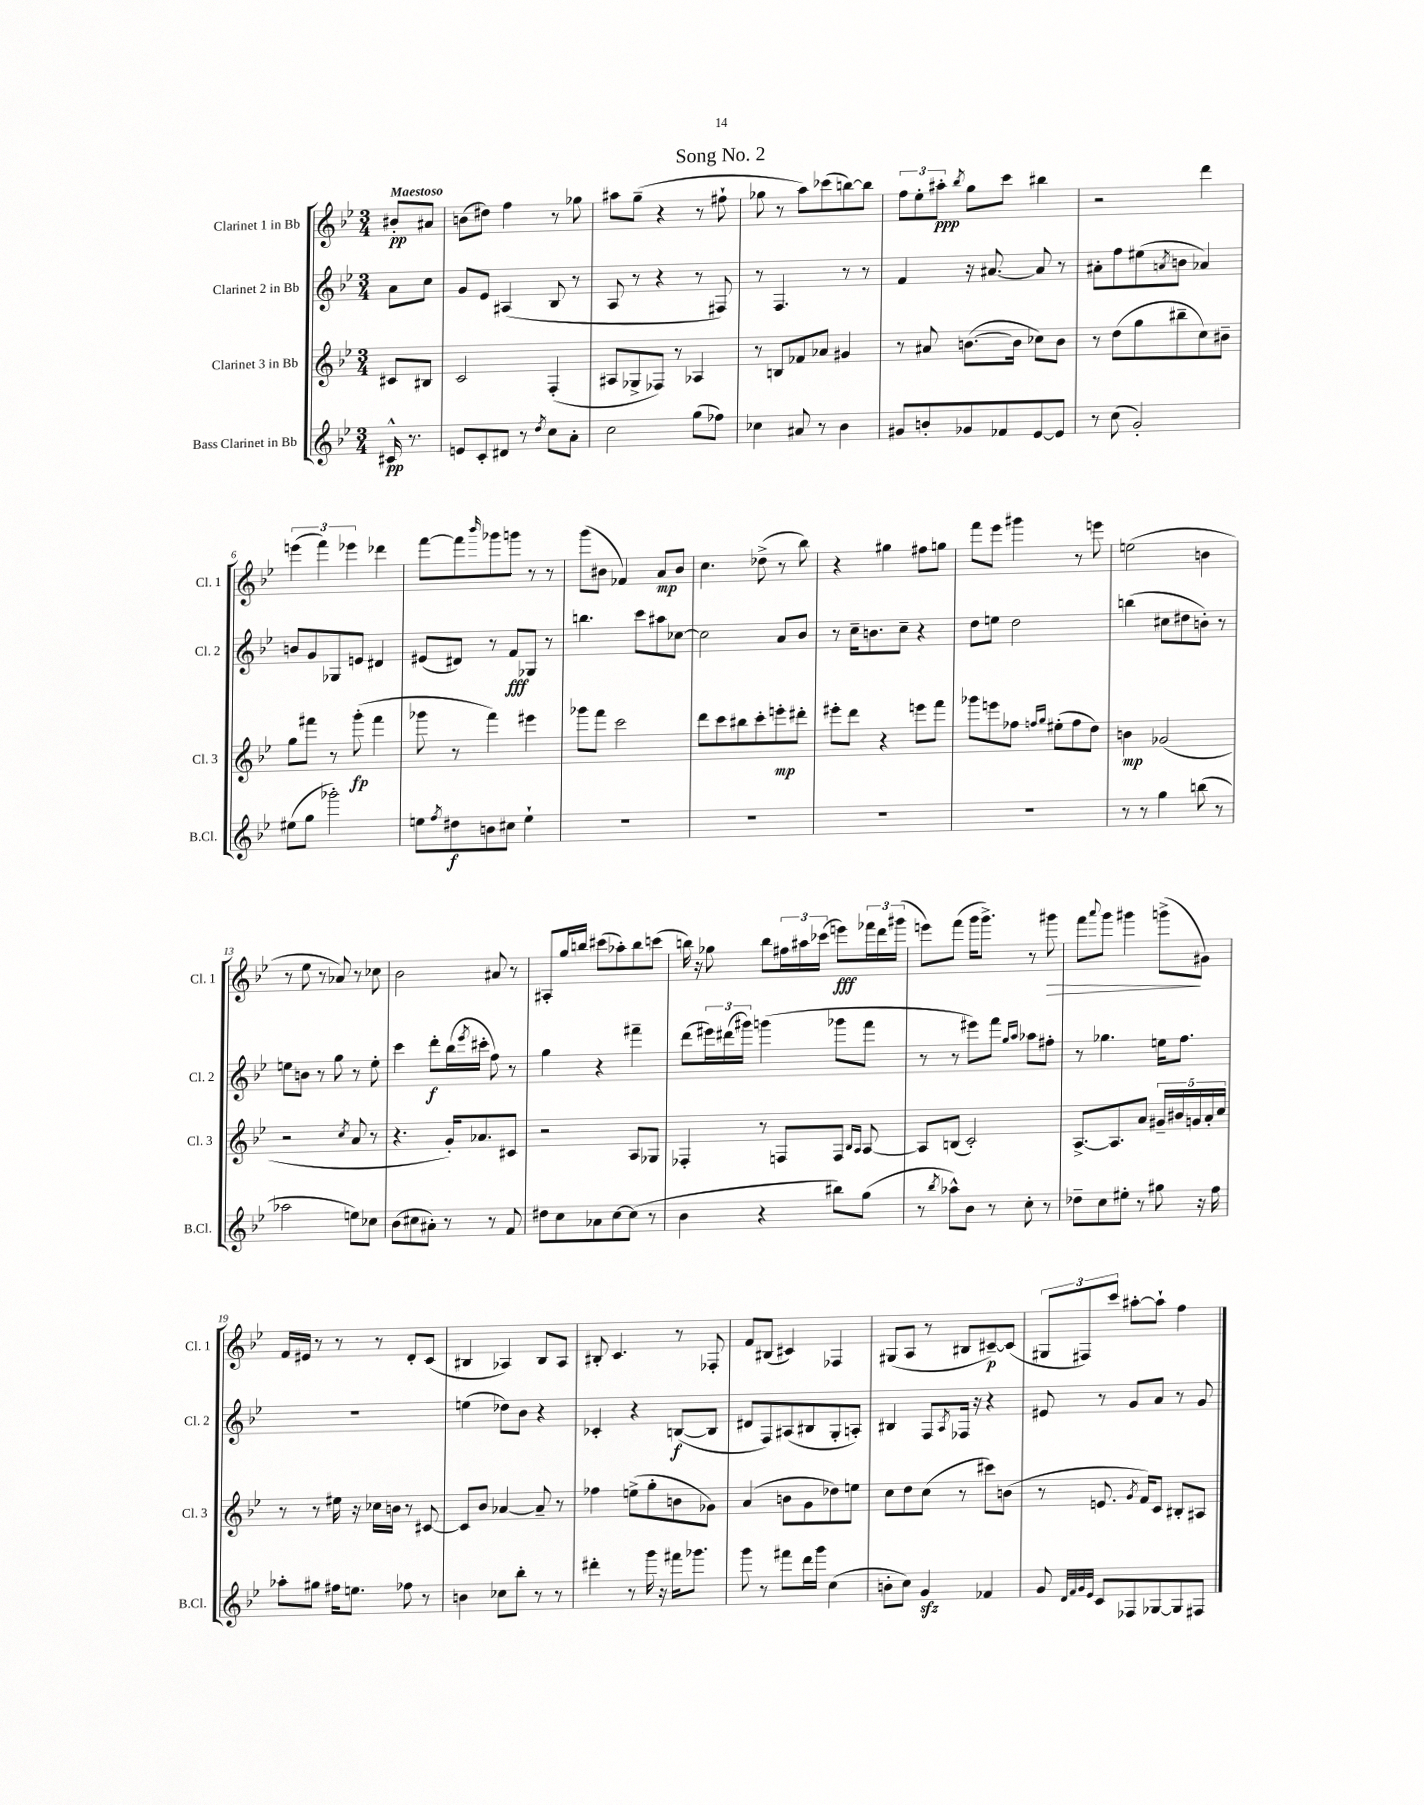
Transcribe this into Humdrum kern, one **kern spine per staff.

**kern	**dynam	**kern	**dynam	**kern	**dynam	**kern	**dynam
*part4	*part4	*part3	*part3	*part2	*part2	*part1	*part1
*staff4	*staff4	*staff3	*staff3	*staff2	*staff2	*staff1	*staff1
*I"Bass Clarinet in Bb	*	*I"Clarinet 3 in Bb	*	*I"Clarinet 2 in Bb	*	*I"Clarinet 1 in Bb	*
*I'B.Cl.	*	*I'Cl. 3	*	*I'Cl. 2	*	*I'Cl. 1	*
*clefG2	*	*clefG2	*	*clefG2	*	*clefG2	*
*k[b-e-]	*	*k[b-e-]	*	*k[b-e-]	*	*k[b-e-]	*
*M3/4	*	*M3/4	*	*M3/4	*	*M3/4	*
=	=	=	=	=	=	=	=
!	!	!	!	!	!	!LO:TX:a:B:t=Maestoso	!
16c#X^^/	pp	8c#X/L	.	8a\L	.	8b#X'/L	pp
8.r	.	.	.	.	.	.	.
.	.	8B#X/J	.	8cc\J	.	8a#X/J	.
=1	=1	=1	=1	=1	=1	=1	=1
8en/L	.	2c/	.	8g/L	.	(8bn\L	.
8c'/	.	.	.	8e-/J	.	8dd#X\J)	.
8d#X/J	.	.	.	(4A#X/	.	4ff\	.
8r	.	.	.	.	.	.	.
8qdd/	.	.	.	.	.	.	.
8cc\L	.	(4F'/	.	8B-/	.	8r	.
8a'\J	.	.	.	8r	.	8gg-X\	.
=2	=2	=2	=2	=2	=2	=2	=2
2cc\	.	8A#X/L	.	8A/	.	8aa#X\L	.
.	.	8G-X^/	.	8r	.	(8gg~\J	.
.	.	8F-X/J)	.	4r	.	4r	.
.	.	8r	.	.	.	.	.
(8gg\L	.	4A-X/	.	8r	.	8r	.
8ff-X\J)	.	.	.	8F#X/)	.	8ff#X`\	.
=3	=3	=3	=3	=3	=3	=3	=3
4cc-X\	.	8r	.	8r	.	8gg-X\	.
.	.	8Bn/L	.	4.F/	.	8r	.
8a#X/	.	8f-X/	.	.	.	8aa\L)	.
8r	.	8a-X/J	.	.	.	(8ccc-X\	.
4b-\	.	4g#X/	.	8r	.	[8bbn\)	.
.	.	.	.	8r	.	8bb\J]	.
=4	=4	=4	=4	=4	=4	=4	=4
8g#X/L	.	8r	.	4f/	.	12ff\L	.
.	.	.	.	.	.	12ee-'\	.
8bn'/	.	8a#X/	.	.	.	.	.
.	.	.	.	.	.	12aa#X'\J	ppp
.	.	.	.	.	.	8qbb-/	.
8g-X/	.	([8.bn\L	.	16r	.	8gg\L	.
.	.	.	.	[8.a#X/	.	.	.
8f-X/	.	.	.	.	.	8ccc\J	.
.	.	16b\Jk]	.	.	.	.	.
[8e-/	.	8cc-X\L)	.	8a#/]	.	4bb#X\	.
8e-/J]	.	8b\J	.	8r	.	.	.
=5	=5	=5	=5	=5	=5	=5	=5
8r	.	8r	.	8a#X'\L	.	2r	.
(8cc\	.	(8dd\L	.	8ff\	.	.	.
2g'/)	.	8gg\	.	(8ee#X\	.	.	.
.	.	.	.	8qan/	.	.	.
.	.	8bb#X~\	.	8bn\J	.	.	.
.	.	8cc\)	.	4a-X/)	.	4ddd\	.
.	.	8b#X~\J	.	.	.	.	.
!!LO:LB:g=z
=6	=6	=6	=6	=6	=6	=6	=6
(8ee#X\L	.	8gg\L	.	8bn/L	.	(6eeen\	.
8gg\J	.	8fff#X\J	.	8g/	.	.	.
.	.	.	.	.	.	6fff\)	.
2ggg-X'\)	.	8r	.	8G-X/	.	.	.
.	.	.	.	.	.	6eee-X\	.
.	.	(8ggg'\	fp	8en/J	.	.	.
.	.	4fff#\	.	4d#X/	.	4ddd-X\	.
=7	=7	=7	=7	=7	=7	=7	=7
8een\L	.	8ggg-X\	.	(8e#X/L	.	[8fff\L	.
8qff/	.	.	.	.	.	.	.
8dd#X\	f	8r	.	8d#X/J)	.	8fff\]	.
.	.	.	.	.	.	16qqbbb-/	.
8bn\	.	4fff\)	.	8r	.	8ggg-X\	.
8cc#X\J	.	.	.	8f/L	fff	8gggn\J	.
4ee`\	.	4eee#X\	.	8G-X/J	.	8r	.
.	.	.	.	8r	.	8r	.
=8	=8	=8	=8	=8	=8	=8	=8
2.r	.	8ggg-X\L	.	4.bbn\	.	(8ggg\L	.
.	.	8fff\J	.	.	.	8b#X\J	.
.	.	2ccc\	.	.	.	4f-X/)	.
.	.	.	.	8ccc\L	.	.	.
.	.	.	.	8aa#X\	.	8a/L	mp
.	.	.	.	[8cc-X\J	.	8b#/J	.
=9	=9	=9	=9	=9	=9	=9	=9
2.r	.	8ddd\L	.	2cc-\]	.	4.cc\	.
.	.	8ccc\	.	.	.	.	.
.	.	8bb#X\	.	.	.	.	.
.	.	8ccc'\	.	.	.	(8dd-X^\	.
.	.	8eeen'\	mp	8a/L	.	8r	.
.	.	8ddd#X'\J	.	8b-/J	.	8bb-\)	.
=10	=10	=10	=10	=10	=10	=10	=10
2.r	.	8eee#X'\L	.	8r	.	4r	.
.	.	8ddd\J	.	16cc~\KL	.	.	.
.	.	.	.	8.bn\	.	.	.
.	.	4r	.	.	.	4gg#X\	.
.	.	.	.	8cc~\J	.	.	.
.	.	8eeen\L	.	4r	.	8ff#X\L	.
.	.	8fff\J	.	.	.	8ggn\J	.
=11	=11	=11	=11	=11	=11	=11	=11
2.r	.	8ggg-X\L	.	8dd\L	.	8fff\L	.
.	.	8eeen\	.	8een\J	.	8eee-\J	.
.	.	8ff-X\J	.	2dd\	.	4ggg#X\	.
.	.	16qqffn/LL	.	.	.	.	.
.	.	16qqgg/JJ	.	.	.	.	.
.	.	(8ee#X'\L	.	.	.	.	.
.	.	8ff\	.	.	.	8r	.
.	.	8dd\J)	.	.	.	8eeen\	.
=12	=12	=12	=12	=12	=12	=12	=12
8r	.	4bn\	mp	(4bbn\	.	(2een\	.
8r	.	.	.	.	.	.	.
4gg\	.	(2g-X/	.	8cc#X\L	.	.	.
.	.	.	.	8dd#X\	.	.	.
(8bbn\	.	.	.	8bn'\J)	.	4bn\	.
8r	.	.	.	8r	.	.	.
!!LO:LB:g=z
=13	=13	=13	=13	=13	=13	=13	=13
2aa-X\	.	2r	.	8een\L	.	8r	.
.	.	.	.	8bn\J	.	8ee-\	.
.	.	.	.	8r	.	8r	.
.	.	.	.	8gg\	.	8a-X/)	.
.	.	8qcc/	.	.	.	.	.
8een\L)	.	8a/	.	8r	.	8r	.
8cc-X\J	.	8r	.	8ee'\	.	8cc-X\	.
=14	=14	=14	=14	=14	=14	=14	=14
(8b-\L	.	4.r	.	4ccc\	.	2b-\	.
8cc#X\	.	.	.	.	.	.	.
8a#X'\J)	.	.	.	8ddd'\L	f	.	.
8r	.	16g'/KL)	.	(16bb-\L	.	.	.
.	.	.	.	8qeee-/	.	.	.
.	.	8.a-X/	.	16ccc#X'\JJ	.	.	.
8r	.	.	.	8ff\)	.	8a#X/	.
8f/	.	8c#X/J	.	8r	.	8r	.
=15	=15	=15	=15	=15	=15	=15	=15
8dd#X\L	.	2r	.	4gg\	.	8A#X'/L	.
8cc\	.	.	.	.	.	16gg/L	.
.	.	.	.	.	.	16bbn/JJ	.
8a-X\	.	.	.	4r	.	(8ccc#X\L	.
[8cc\	.	.	.	.	.	8aa-X'\)	.
(8cc\J]	.	8A/L	.	4fff#X~\	.	8bb\	.
8r	.	8G-X/J	.	.	.	(8cccn\J	.
=16	=16	=16	=16	=16	=16	=16	=16
4b-\	.	4F-X'/	.	(8ddd\L	.	16bbn\)	.
.	.	.	.	.	.	16r	.
.	.	.	.	24eee#X\L)	.	8gg-X\	.
.	.	.	.	(24ddd#X\	.	.	.
.	.	.	.	24ggg#X\JJ)	.	.	.
4r	.	8r	.	(4gggn\	.	8bb\L	.
.	.	8Fn/L	.	.	.	24ff#X\L	.
.	.	.	.	.	.	24aa#X\	.
.	.	.	.	.	.	(24ccc-X\JJ	.
8bb#X\L)	.	8F/J	.	8ggg-X\L	.	8eeen\L)	fff
.	.	16qqB-/LL	.	.	.	.	.
.	.	16qqA/JJ	.	.	.	.	.
(8gg\J	.	[8A/	.	8fff\J	.	24fff-X\L	.
.	.	.	.	.	.	24ddd\	.
.	.	.	.	.	.	(24ggg#X\JJ	.
=17	=17	=17	=17	=17	=17	=17	=17
8r	.	8A/L]	.	8r	.	8eeen\L)	.
8qbb-/	.	.	.	.	.	.	.
8aa-X^^\L)	.	(8Bn/J	.	8r	.	(8fff\J	.
8b-\J	.	2c'/)	.	8eee#X\L)	.	16ggg\KL	.
.	.	.	.	.	.	8.ggg^\J)	.
8r	.	.	.	8fff\J	.	.	.
.	.	.	.	16qqgg/LL	.	.	.
.	.	.	.	16qqaa/JJ	.	.	.
8cc'\	.	.	.	8aa-X\L	.	8r	.
!	!	!	!	!	!	!	!LO:HP:b
8r	.	.	.	8ff#X'\J	.	8ggg#X\	>
=18	=18	=18	=18	=18	=18	=18	=18
8dd-X~\L	.	[8.A^/L	.	8r	.	8fff\L	.
.	.	.	.	.	.	8qqaaa/	.
8cc\	.	.	.	4.gg-X\	.	8ggg\J	.
.	.	8.A/]	.	.	.	.	.
8ee#X'\J	.	.	.	.	.	4ggg#X\	.
8r	.	8a/J	.	.	.	.	.
8gg#X\	.	20g#X~/LL	.	16een\KL	.	(8gggn^\L	.
.	.	20b#X/	.	.	.	.	.
.	.	.	.	8.ff\J	.	.	.
.	.	20gn/	.	.	.	.	.
16r	.	.	.	.	.	8g#X\J)	]
.	.	20a'/	.	.	.	.	.
16ff\	.	.	.	.	.	.	.
.	.	20cc/JJ	.	.	.	.	.
!!LO:LB:g=z
=19	=19	=19	=19	=19	=19	=19	=19
8aa-X'\L	.	8r	.	2.r	.	16f/LL	.
.	.	.	.	.	.	16e#X/JJ	.
8gg#X\J	.	8r	.	.	.	8r	.
16ff#X\KL	.	16ee#X\	.	.	.	8r	.
8.een\J	.	16r	.	.	.	.	.
.	.	16cc-X\LL	.	.	.	8r	.
.	.	16bn\JJ	.	.	.	.	.
8ff-X\	.	8r	.	.	.	8d'/L	.
8r	.	[8c#X/	.	.	.	(8c/J	.
=20	=20	=20	=20	=20	=20	=20	=20
4bn\	.	8c#/L]	.	(4een\	.	4B#X/	.
.	.	8b-/J	.	.	.	.	.
8cc-X\L	.	[4a-X/	.	8dd-X\L)	.	4A-X/)	.
8bb-'\J	.	.	.	8b-\J	.	.	.
8r	.	8a-~/]	.	4r	.	8B#/L	.
8r	.	8r	.	.	.	8A-/J	.
=21	=21	=21	=21	=21	=21	=21	=21
4ddd#X'\	.	4ff-X\	.	4c-X'/	.	8B#X'/	.
.	.	.	.	.	.	4.c/	.
8r	.	(8een^\L	.	4r	.	.	.
16ggg\	.	8gg'\	.	.	.	.	.
16r	.	.	.	.	.	.	.
16fff#X\KL	.	8bn\	.	([8Bn/L	f	8r	.
8.ggg-X\J	.	.	.	.	.	.	.
.	.	8g-X\J)	.	8B/J]	.	8F-X'/	.
=22	=22	=22	=22	=22	=22	=22	=22
8ggg\	.	(4a/	.	8d#X/L	.	8f/L	.
8r	.	.	.	8F/)	.	(8B#X/J	.
8fff#X\L	.	8bn\L	.	(8A#X/	.	4c#X/)	.
16ddd\L	.	8g\	.	8B#X/	.	.	.
16ggg\JJ	.	.	.	.	.	.	.
(4cc\	.	8dd-X\)	.	8G'/	.	4F-X/	.
.	.	8een\J	.	8An'/J)	.	.	.
=23	=23	=23	=23	=23	=23	=23	=23
8bn'\L	.	8cc\L	.	4B#X/	.	(8G#X/L	.
8cc\J)	.	8dd\	.	.	.	8A/J	.
4gzz/	.	(8cc\J	.	8F/L	.	8r	.
.	.	.	.	8qA/	.	.	.
.	.	8r	.	16F-X/Jk	.	8B#X/L	.
.	.	.	.	16r	.	.	.
4f-X/	.	8ccc#X\L)	.	4r	.	[8c#X~/)	p
.	.	(8bn\J	.	.	.	(8c#/J]	.
=24	=24	=24	=24	=24	=24	=24	=24
8g/	.	8r	.	8e#X/	.	12G#X/L	.
.	.	.	.	.	.	12F#X/)	.
32qqd/LLL	.	.	.	.	.	.	.
32qqf/	.	.	.	.	.	.	.
32qqg/	.	.	.	.	.	.	.
32qqe-/JJJ	.	.	.	.	.	.	.
8c/L	.	8.en/	.	8r	.	.	.
.	.	.	.	.	.	12ccc/J	.
8F-X/	.	.	.	8g/L	.	[8aa#X'\L	.
.	.	8qg/	.	.	.	.	.
.	.	16f/KL)	.	.	.	.	.
[8G-X/	.	8c/J	.	8a/J	.	8aa#`\J]	.
8G-/]	.	8B#X'/L	.	8r	.	4ff\	.
8F#X/J	.	8A#X/J	.	8g/	.	.	.
==	==	==	==	==	==	==	==
*-	*-	*-	*-	*-	*-	*-	*-
